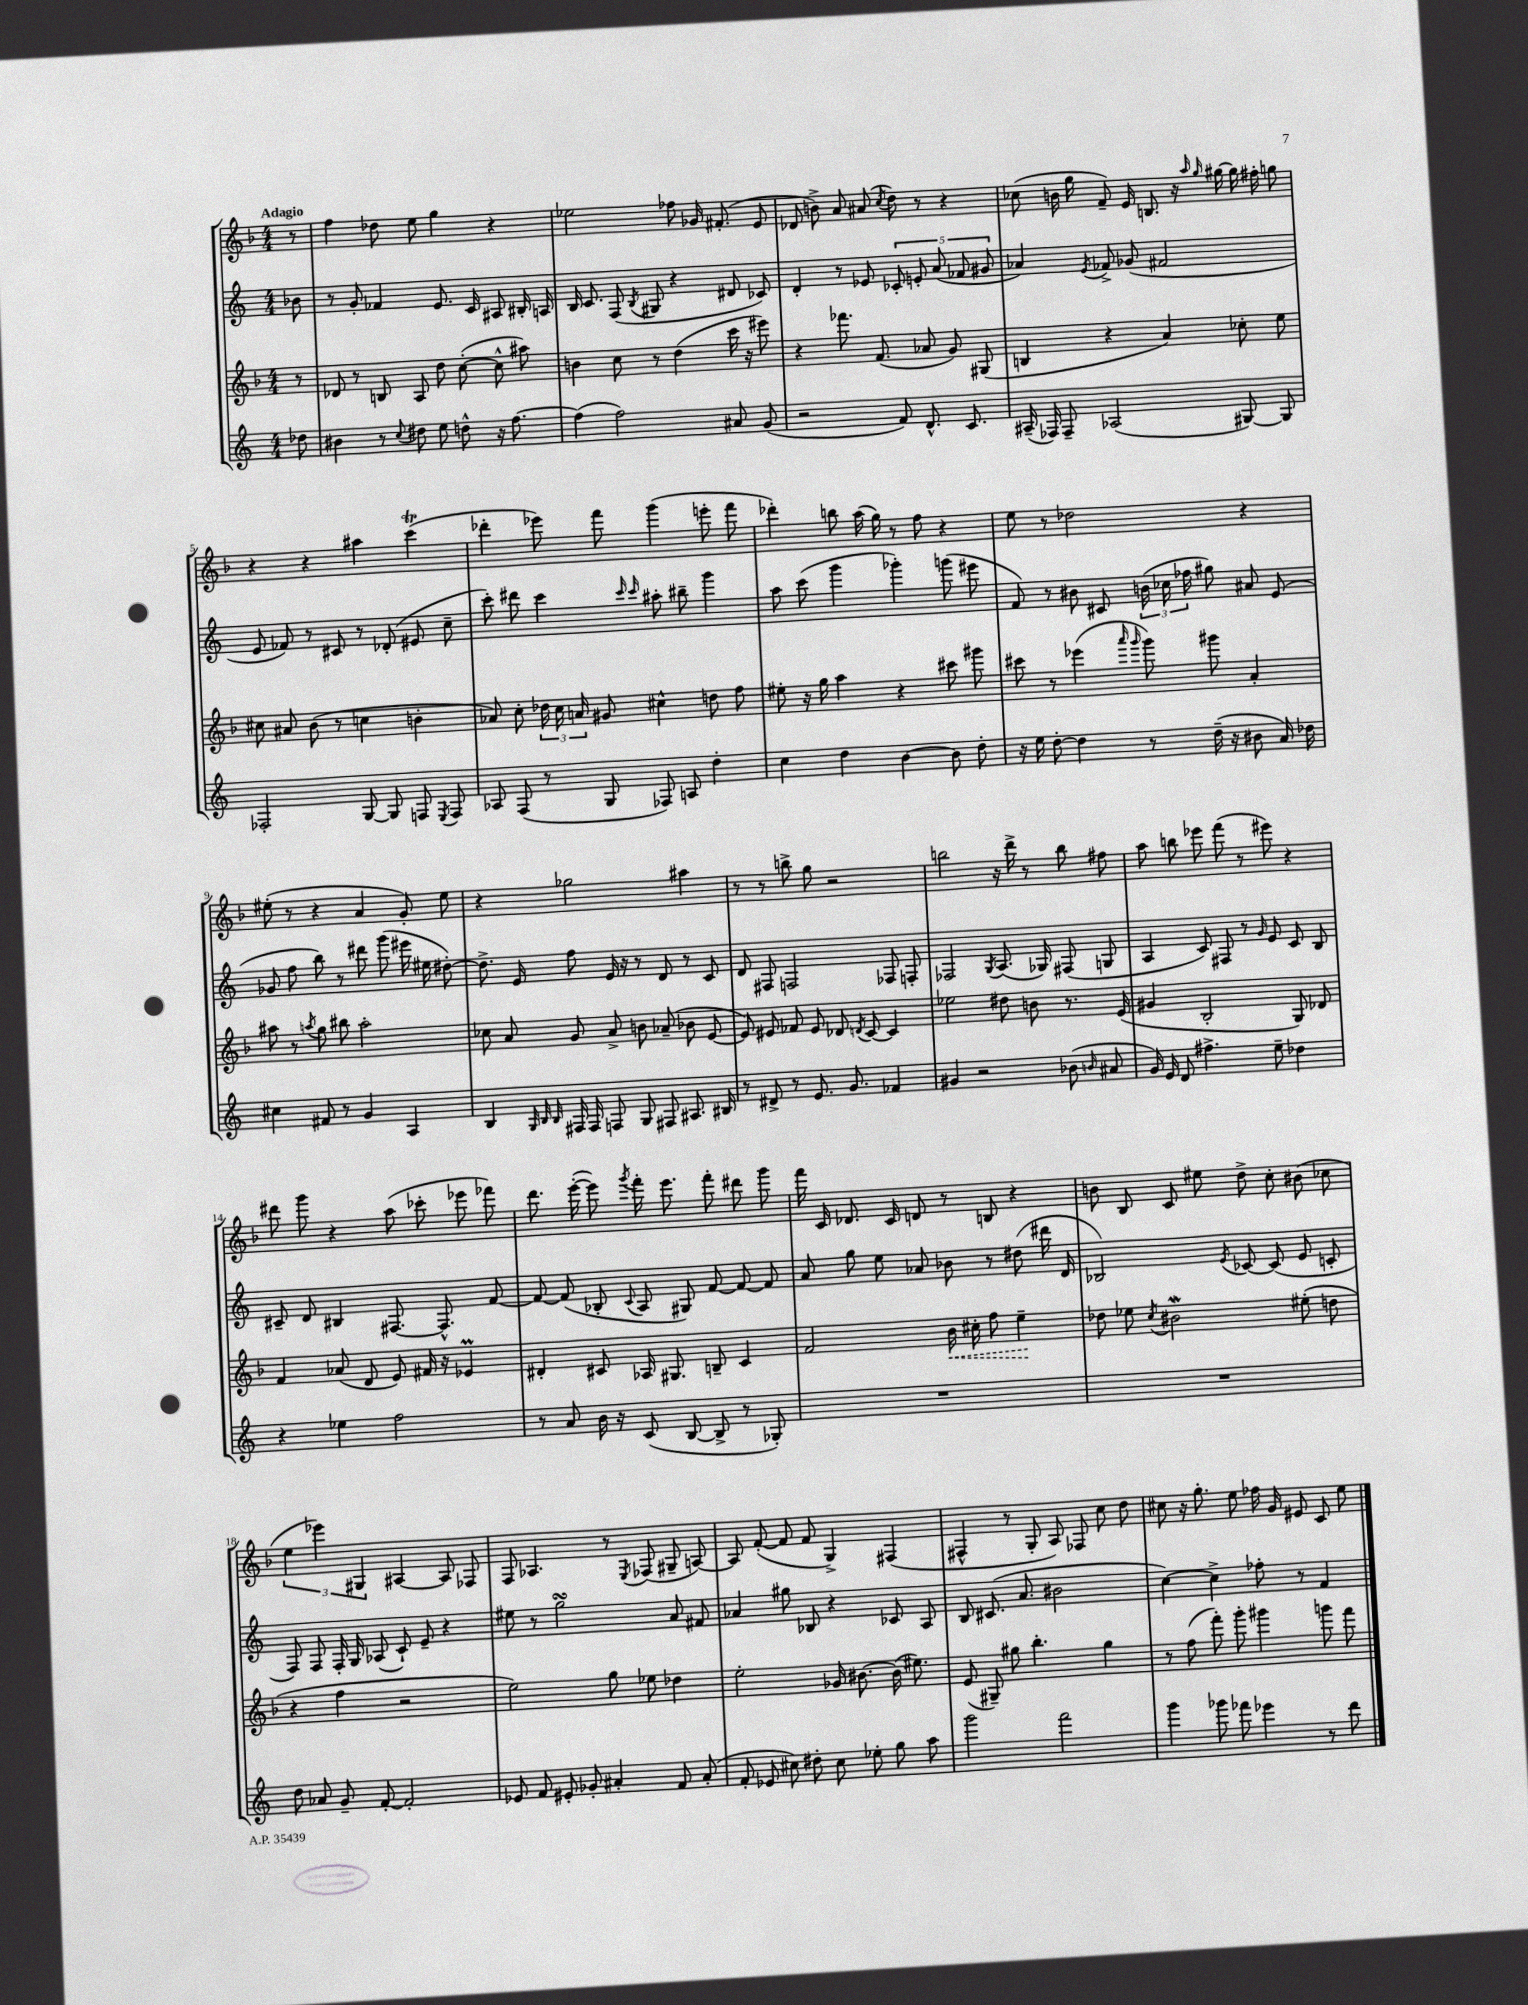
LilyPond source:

<<
\new StaffGroup <<
\new Staff = "s0" {
    \clef treble \key f \major \numericTimeSignature \time 4/4 \partial 8 \tempo "Adagio"
    \autoBeamOff r8 |
    f''4 des''8 e''8 g''4 r4 |
    ees''2 fes''8 ges'16 fis'8.-.( e'8 |
    des'8 b'8->) a'8 ais'8( \acciaccatura { c''8 } d''8) r8 r4 |
    ces''8( b'16 g''16 f'8--) e'16 b8. r16 \grace { a''16 g''16 } gis''16~ gis''16 fis''16-. g''8 |
    r4 r4 ais''4 c'''4\trill( |
    des'''4-. ees'''8) f'''8 g'''4( e'''8-. f'''8 |
    des'''4-.) b''8 a''16( g''16) r8 f''8 r4 |
    e''8 r8 des''2 r4 |
    eis''8-.( r8 r4 a'4 g'8-.) eis''8 |
    r4 ges''2 ais''4 |
    r8 r8 b''8-> g''8 r2 |
    b''2 r16 d'''16-> r8 b''8 fis''8 |
    a''8 b''8 ees'''8 f'''8( r8 eis'''8) r4 |
    dis'''8 g'''8 r4 a''8( ces'''8-. ees'''8 fes'''8) |
    d'''8. e'''16~-.( e'''8) \acciaccatura { g'''8 } f'''16-. e'''8. f'''8-. dis'''8 g'''8 |
    f'''16 c'16 des'8. c'16 d'8 r8 b8 r4 |
    b'8 bes8 c'8 eis''8 d''8-> c''8-. bis'8( ces''8 |
    \tuplet 3/2 { e''4 ees'''4) gis4 } ais4~ ais8 fes8 |
    f8 aes4. r8 \acciaccatura { e8 } fes8( gis8-- a8~) |
    a8 f'8~-.( f'8 f'8 g4->) fis4( |
    fis4-^ r8 g8-. a8) fes8 c''8 d''8 |
    cis''8 r16 g''8.-. e''8 fes''16 g'16 eis'8 c'8 e''8 \bar "|." |
}
\new Staff = "s1" {
    \clef treble \key c \major \numericTimeSignature \time 4/4 \partial 8
    \autoBeamOff bes'8 |
    r8 g'8-. fes'4 e'8. c'16 ais8 bis16-. a16 |
    b16 c'8. f8( \acciaccatura { b8 } gis8 r4 dis'8 ces'8) |
    d'4-. r8 ees'8 \tuplet 5/4 { ces'8-. e'8-. a'8( fes'8 gis'8 } |
    aes'4) \acciaccatura { e'8 } fes'8-> ges'8( fis'2 |
    e'8 fes'8) r8 cis'8 r8 des'8-.( eis'8 c''8-- |
    c'''8-.) dis'''8 c'''4 \grace { c'''16 c'''16 } ais''8-. bis''8-- g'''4 |
    a''8 c'''8( g'''4 ges'''4-.) g'''8( eis'''8 |
    f'8) r8 bis'8 cis'8 \tuplet 3/2 { b'16( ces''16 fes''16 } gis''8) ais'8 e'8( |
    ges'8 f''8 b''8) r8 dis'''8 g'''8( eis'''16 eis''16 dis''8~-.) |
    dis''8.-> e'16 f''8 e'16 r16 r8 d'8 r8 c'8 |
    d'8 fis8 f2 fes8 f8-. |
    fes2 \acciaccatura { g8 } a8.( ges16) fis8( g8 |
    a4 c'8) fis8 r8 \grace { g'16 } e'8 c'8 b8 |
    cis'8-- d'8 bis4 fis8.~ fis8.-^ f'8~ |
    f'8~ f'8( bes8-. \appoggiatura { c'8 } a8 gis8) f'8~ f'8~ f'8 |
    a'8 g''8 e''8 aes'8 bes'8 r8 dis''8( dis'''16 d'16 |
    bes2) \acciaccatura { e'8 } ces'8~ ces'8( e'8 c'8-. |
    f8) f8 f16-. g16 aes8( c'8-!) e'8-- r4 |
    eis''8 r8 g''2\turn a'8 fis'8 |
    aes'4 gis''8 bes8 r4 ces'8 a8 |
    b8 cis'8.( a'8. bis'2 |
    c''4~) c''4-> fes''8-. r8 f'4 \bar "|." |
}
\new Staff = "s2" {
    \clef treble \key f \major \numericTimeSignature \time 4/4 \partial 8
    \autoBeamOff r8 |
    des'8 r8 b8 a8 d''8 c''8~-.( c''8-^ ais''8) |
    b'4 c''8 r8 d''4( c'''16 r16 eis'''8) |
    r4 fes'''8. f'8.( aes'8 g'8) gis8( |
    b4 r4 a'4) ces''8-. e''8 |
    cis''8 ais'8 bes'8( r8 c''4 b'4-. |
    aes'8) c''8-. \tuplet 3/2 { des''16 c''16 a'16 } gis'8 cis''4-^ d''8 f''8 |
    eis''8-. r16 g''16 a''4 r4 cis'''8 gis'''8 |
    cis'''8 r8 ees'''4( \grace { a'''16 g'''16 } g'''8) gis'''8 a'4-. |
    ais''8 r8 \acciaccatura { a''8 } g''8 bis''8 a''2-. |
    ces''8 a'8 g'8 a'8-> b'8 aes'8--( bes'8 e'8~ |
    e'8) eis'8 fes'8 eis'8 des'8 \acciaccatura { d'8 } c'8~ c'4 |
    ees''2 dis''8 b'8 r8. e'16( |
    gis'4 bes2-. g8) des'8 |
    f'4 aes'8( d'8 e'8) fis'16 r16 ees'4\prall |
    dis'4-. cis'8 aes16 gis8. b8-- cis'4 |
    f'2 \once \override Hairpin.style = #'dashed-line bes'16\< cis''16-. f''8 e''4--\! |
    des''8 ees''8 \acciaccatura { c''8 } bis'2\mordent eis''8-.( d''8 |
    r4 f''4 r2 |
    e''2) g''8 ees''8 des''4 |
    e''2-. ges'16 bis'8.~ bis'16( eis''8.) |
    e'8( gis8--) gis''8 bes''4.-. gis''4 |
    r8 f''8( f'''8-.) g'''8-. gis'''4 g'''8 f'''8 \bar "|." |
}
\new Staff = "s3" {
    \clef treble \key c \major \numericTimeSignature \time 4/4 \partial 8
    \autoBeamOff des''8 |
    bis'4 r8 \appoggiatura { c''8 } dis''8 e''8 d''8-^ r16 f''8.~ |
    f''4( f''2) ais'8 g'8( |
    r2 f'8) d'8.-^ c'8. |
    ais16--( fes16) fes8-- aes2( gis8~) gis8 |
    fes2-. g8~ g8 f8 \acciaccatura { e8 } f8 |
    aes8 f8( r8 g8 fes8) a8 d''4-. |
    c''4 d''4 b'4~ b'8 d''8-. |
    r16 e''16 d''8~-. d''4 r8 d''16--( r16 bis'8 a'16) des''16 |
    cis''4 fis'8 r8 g'4 a4 |
    b4 \grace { g32 b32 b32 } fis16 fis16 f8 g8 fis8 ais8. bis16 |
    r8 dis'8-> r8 e'8. g'8. fes'4 |
    gis'4 r2 bes'8( \grace { b'16 } ais'8 |
    g'16) e'16 d'8 fis''4.-> e''8-- des''4 |
    r4 ees''4 f''2 |
    r8 a'8 b'16 r16 c'8( b8~ b8-> r8 ges8-.) |
    R1 |
    R1 |
    d''8 aes'8 g'8-- f'8~-. f'2-. |
    ees'8 f'8 eis'8-. ges'8-. ais'4-. f'8 ais'8-.( |
    f'8-. ees'8 cis''8) dis''8-. cis''8 ees''8-. g''8 a''8 |
    g'''2 f'''2 |
    g'''4 ges'''8 fes'''8 ees'''4 r8 d'''8 \bar "|." |
}
>>
>>
